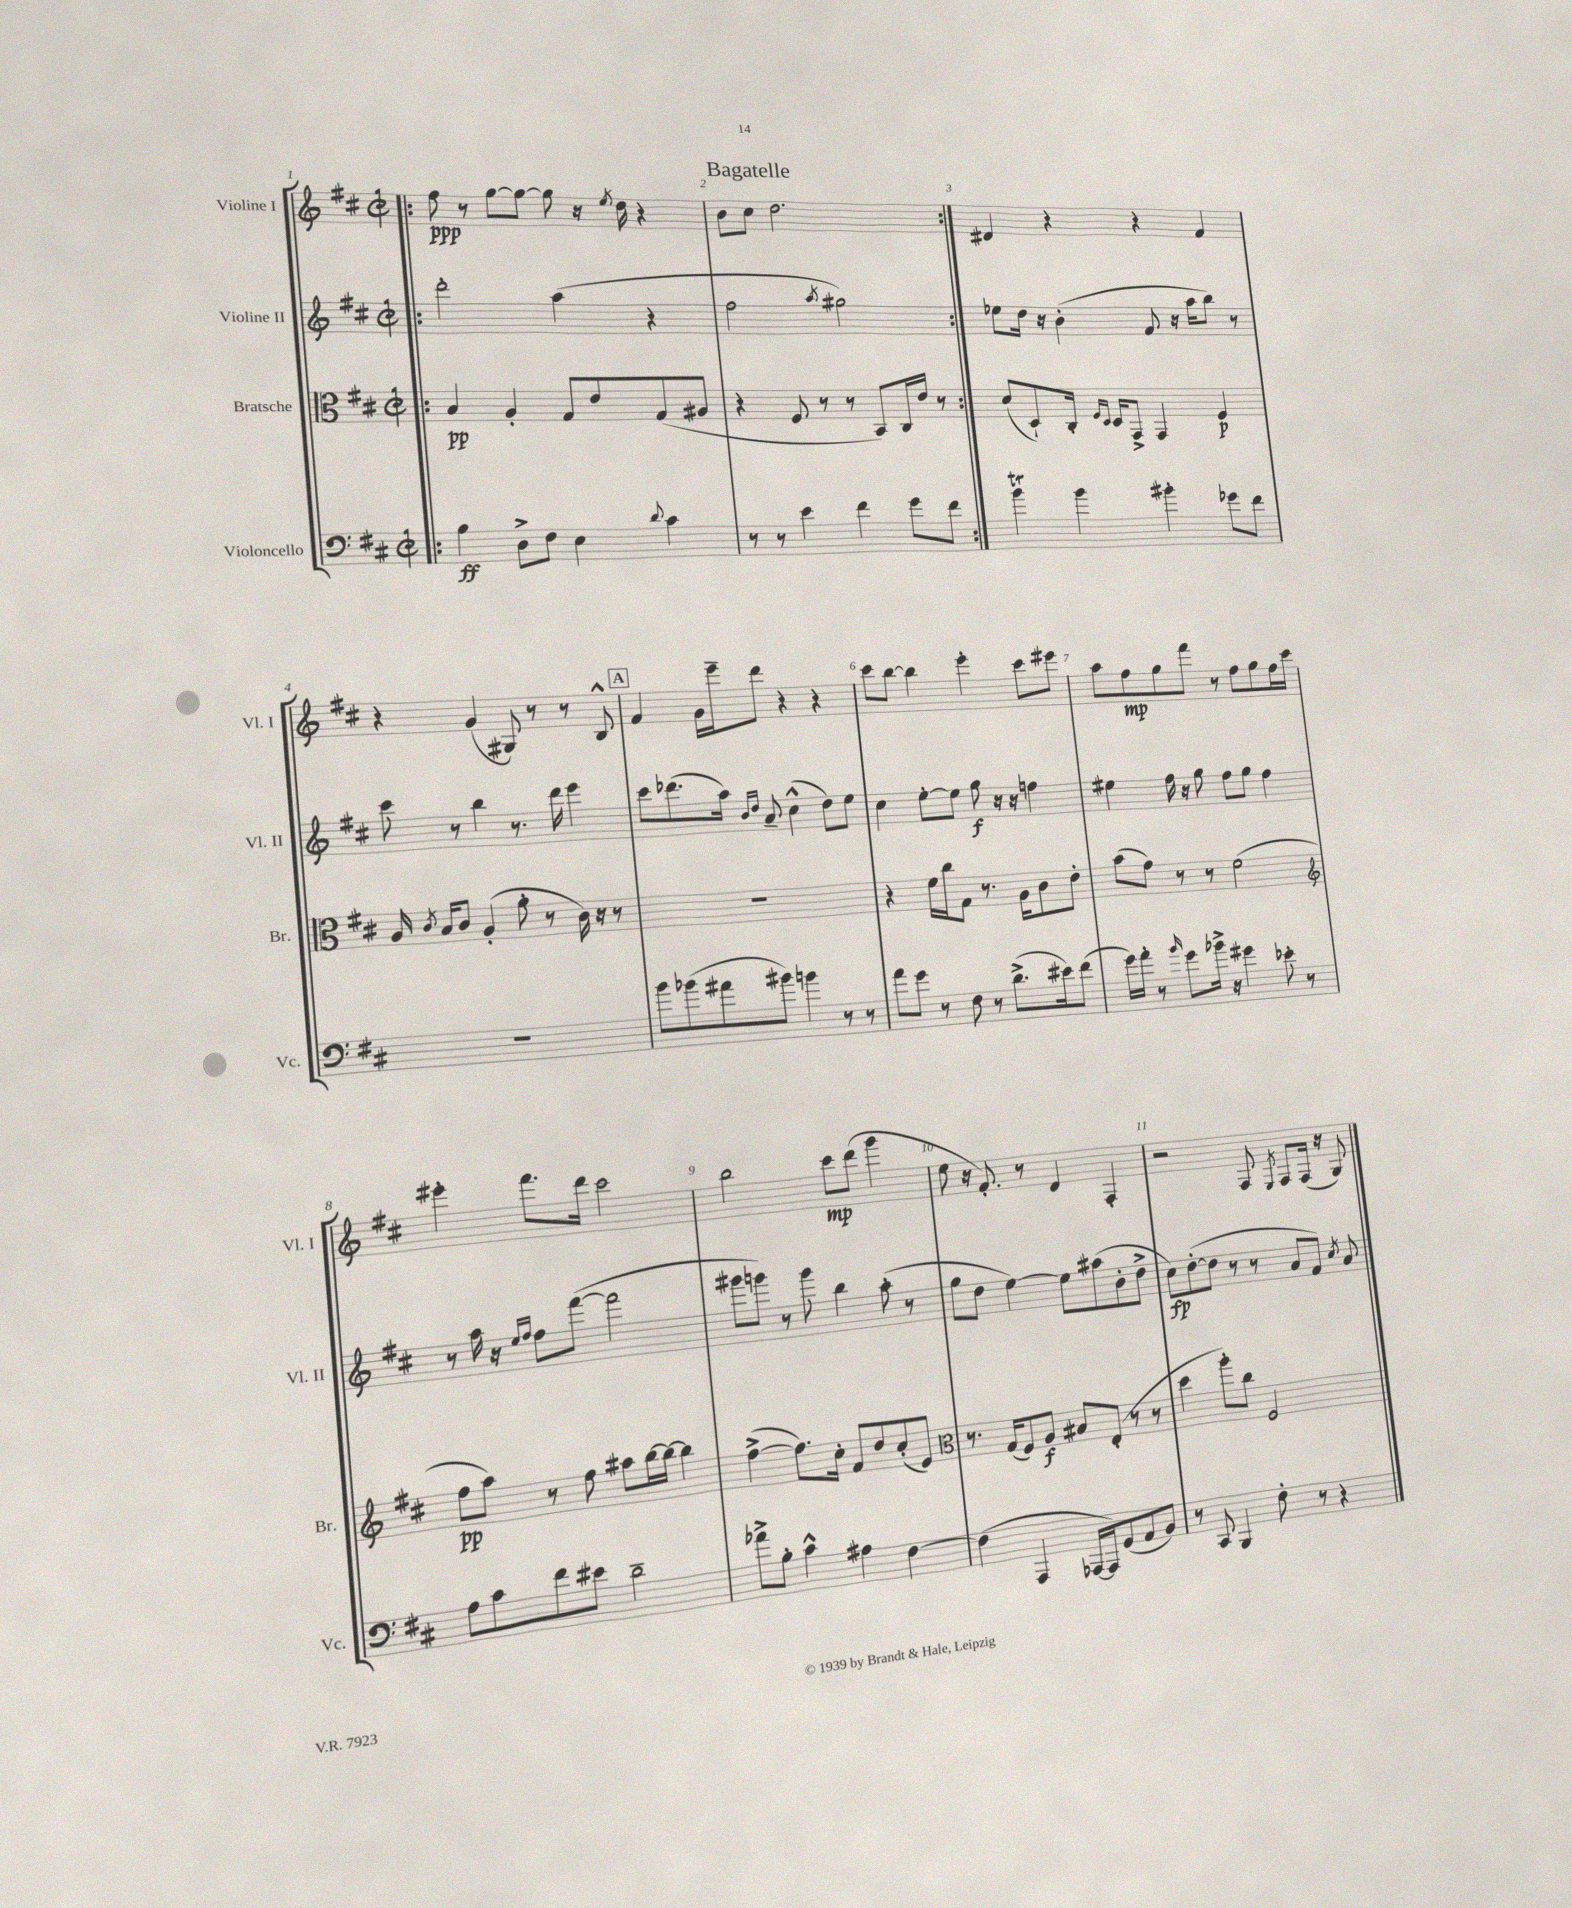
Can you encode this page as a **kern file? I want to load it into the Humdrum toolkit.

**kern	**kern	**kern	**kern
*staff4	*staff3	*staff2	*staff1
*clefF4	*clefC3	*clefG2	*clefG2
*k[f#c#]	*k[f#c#]	*k[f#c#]	*k[f#c#]
*M2/2	*M2/2	*M2/2	*M2/2
*met(c|)	*met(c|)	*met(c|)	*met(c|)
=!|:	=!|:	=!|:	=!|:
4B	4B	2ddd'	8ff#
.	.	.	8r
8D^	4A'	.	[8gg
8F#	.	.	8gg_
4E	8G	(4aa	8gg]
.	8e	.	16r
.	.	.	8qee
.	.	.	16dd
8qqd	.	.	.
4c#	(8G	4r	4r
.	8A#	.	.
=	=	=	=
8r	4r	2ff#	8b
8r	.	.	8cc#
4e	8F#	.	2.dd
.	8r	.	.
.	.	8qaa	.
4f#	8r	2gg#)	.
.	8BB)	.	.
8g	16C#	.	.
.	16e	.	.
8f#	8r	.	.
=:|!	=:|!	=:|!	=:|!
4b	(8d	8ee-	4d#
.	8D`)	16dd	.
.	.	16r	.
4b	16C#'	(4b'	4r
.	16qqF#	.	.
.	16qqD	.	.
.	16D	.	.
.	8GG^	.	.
4b#'	4GG	8f#	4r
.	.	16r	.
.	.	16aa	.
8g-	4F#	8bb)	4f#
8f#	.	8r	.
=	=	=	=
1r	16A	8ccc#	4r
.	8qc#	.	.
.	16B	.	.
.	8c#	8r	.
.	(4A'	4bb	(4g
.	8a'	8.r	8G#)
.	8r	.	8r
.	.	16ddd	.
.	16c#)	4eee	8r
.	16r	.	.
.	8r	.	8B^^
=	=	=	=
8b	1r	8ccc#	4f#
(8b-	.	(8.ddd-	.
8a#	.	.	16g
.	.	16aa)	16eee~
.	.	16qqb	.
.	.	16qqdd	.
8b#)	.	8a~	8ddd
4b	.	(4cc#^^	4r
8r	.	8dd)	4r
8r	.	8ee	.
=	=	=	=
8a	4r	4cc#	8ccc#
8g	.	.	[8bb
8r	16f#	[8ee'	4bb]
.	16cc#	.	.
8F#	8G	8ee]	.
8r	8.r	8gg	4eee'
(8.d^	.	16r	.
.	16A	16r	.
.	8c#	4ff	8ccc#
16e#)	.	.	.
(8f#	8e'	.	8eee#
=	=	=	=
16g)	(8b	4ee#	8aa
16a'	.	.	.
8r	8g)	.	8ff#
16qqb	.	.	.
8g	8r	16ff#	8gg
.	.	16r	.
16b-^	8r	8gg	8fff#
16r	.	.	.
4g#	(2f#	8ff#	8r
.	.	8gg	8ff#
8e-'	.	4ff#	8gg
8r	.	.	16ff#
.	.	.	16ccc#
=	=	=	=
*	*clefG2	*	*
8A	8ff#	8r	4eee#'
8c#	8aa)	16aa	.
.	.	16r	.
.	.	16qqee	.
.	.	16qqff#	.
8f#	8r	8ff#	8.fff#
8e#	8ff#	([8fff#	.
.	.	.	16ddd
2d~	8aa#	2fff#]	2ccc#
.	[16bb	.	.
.	16bb_	.	.
.	4bb]	.	.
=	=	=	=
8a-^	([4ff#^	8ggg#	2bb
8B'	.	8ggg)	.
4c#^^	8.ff#])	8r	.
.	.	8ggg	.
.	16cc#'	.	.
4A#	8f#	4bb	8ccc#
.	8dd	.	(8ddd
[4F#	(8cc#'	(8aa'	4ggg
.	8e)	8r	.
=	=	=	=
*	*clefC3	*	*
(4F#]	8.r	8gg	8ee
.	.	8dd	16r
.	(16G	.	8.f#')
4AAA	8F#)	[4ee)	.
.	8A	.	8r
[16AAA-	8B#	8ee]	4d
16AAA-])	.	.	.
(8GG	(8E'	(8aa#	.
8AA	8r	8b'	4F#'
8BB)	8r	8dd^	.
=	=	=	=
8r	4dd	8cc#)	2r
8CC#	.	([8dd'	.
4BBB	8aa')	8dd]	.
.	8cc#	8r	.
8F#'	2F#	8r	8F#
.	.	.	8qE
8r	.	8a	8F#
4r	.	8f#)	(16F#
.	.	.	16r
.	.	8qcc#	.
.	.	8a	8G)
==	==	==	==
*-	*-	*-	*-
